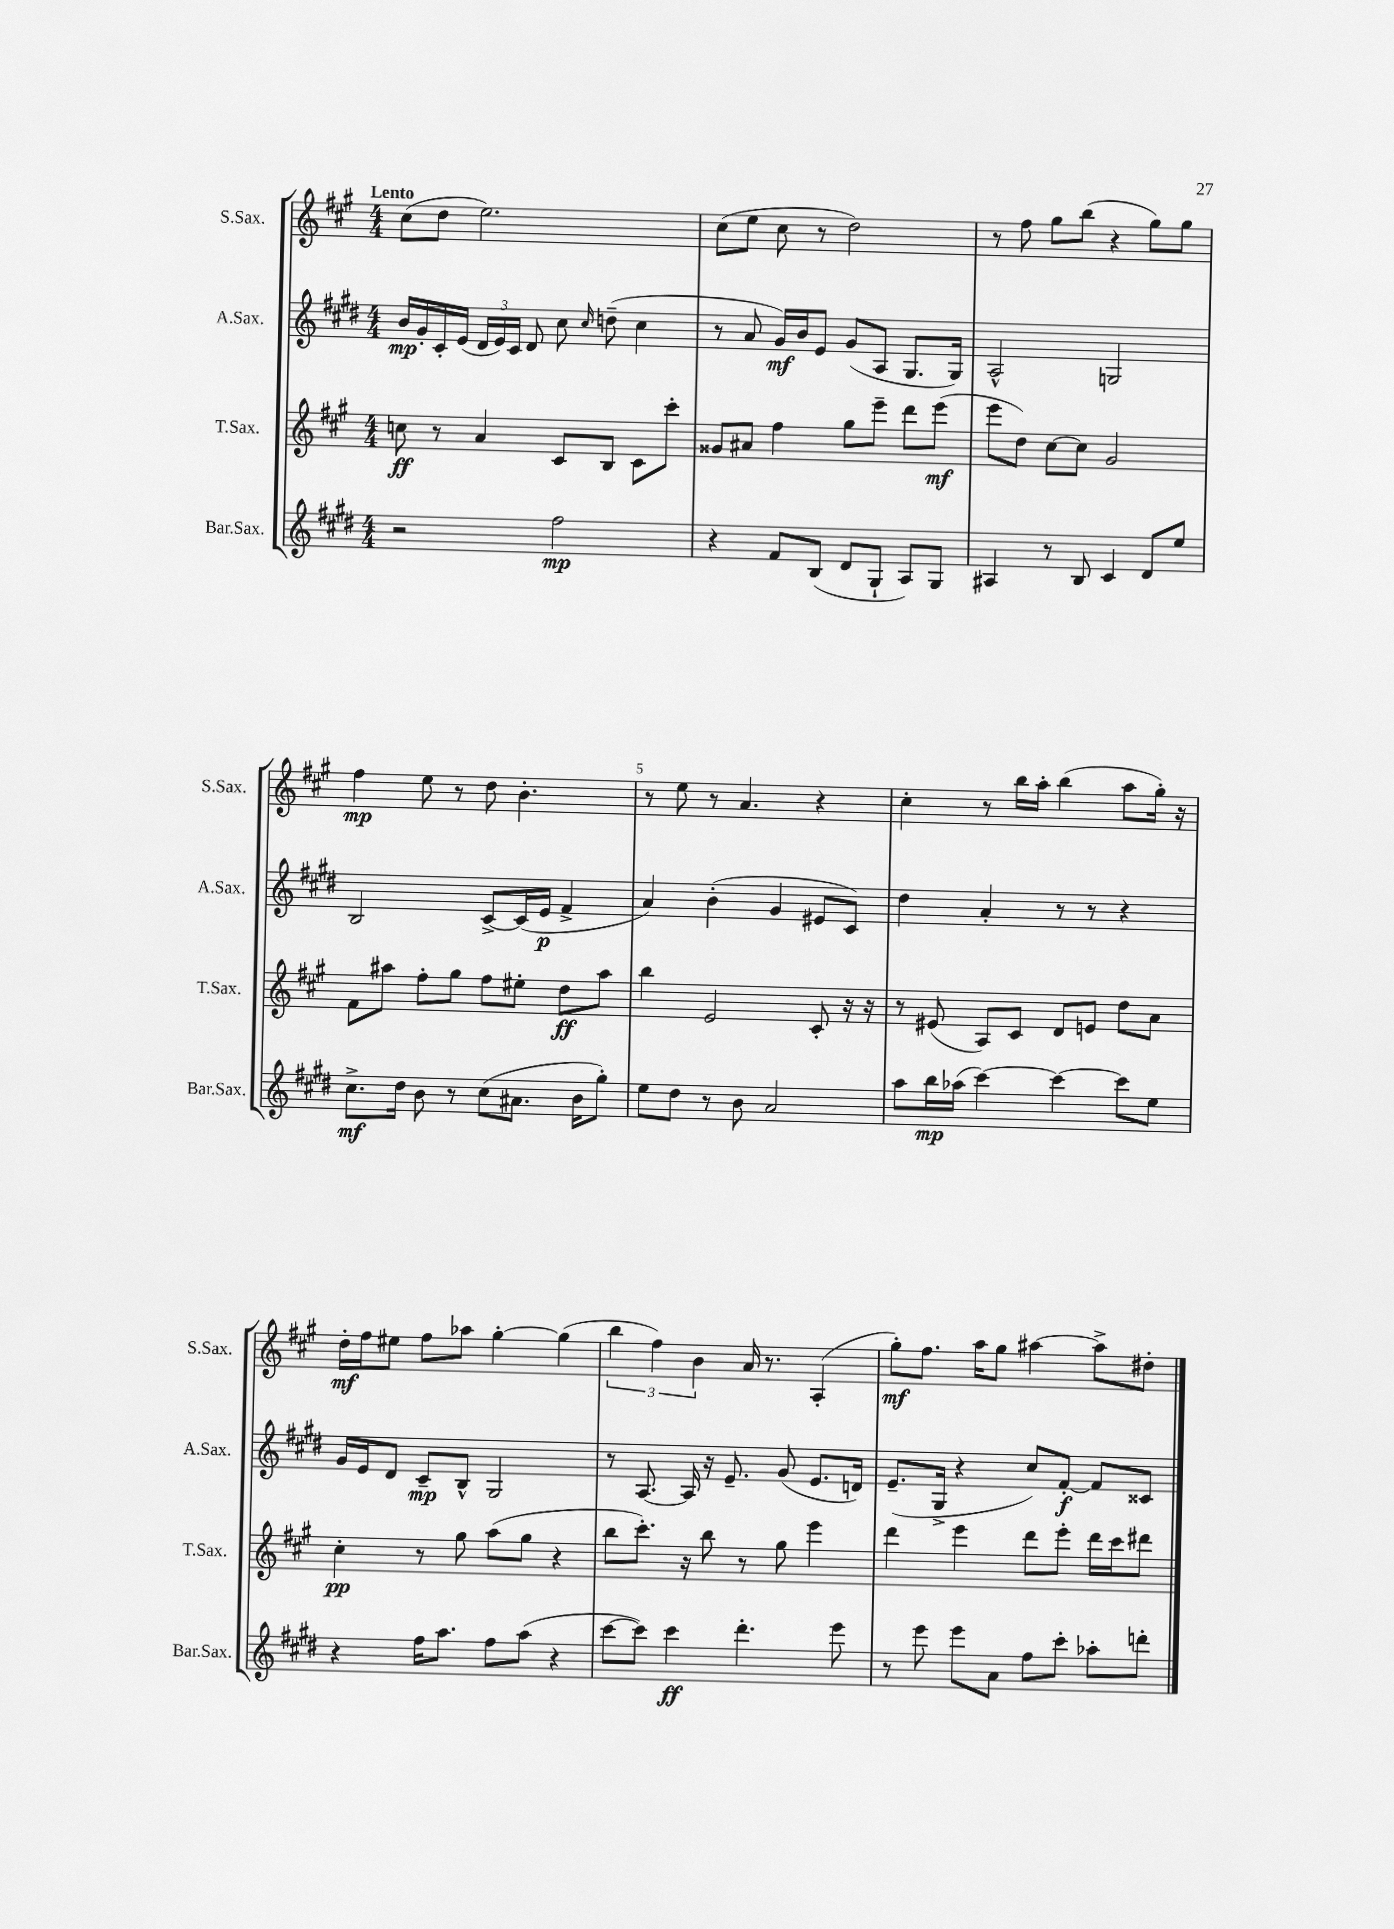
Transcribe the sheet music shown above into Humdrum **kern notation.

**kern	**dynam	**kern	**dynam	**kern	**dynam	**kern	**dynam
*part4	*part4	*part3	*part3	*part2	*part2	*part1	*part1
*staff4	*staff4	*staff3	*staff3	*staff2	*staff2	*staff1	*staff1
*I"Bar.Sax.	*	*I"T.Sax.	*	*I"A.Sax.	*	*I"S.Sax.	*
*I'Bar.Sax.	*	*I'T.Sax.	*	*I'A.Sax.	*	*I'S.Sax.	*
*clefG2	*	*clefG2	*	*clefG2	*	*clefG2	*
*k[f#c#g#d#]	*	*k[f#c#g#]	*	*k[f#c#g#d#]	*	*k[f#c#g#]	*
*M4/4	*	*M4/4	*	*M4/4	*	*M4/4	*
=1	=1	=1	=1	=1	=1	=1	=1
!	!	!	!	!	!	!LO:TX:a:B:t=Lento	!
2r	.	8ccn\	ff	16b/LL	mp	(8cc#\L	.
.	.	.	.	16g#'/	.	.	.
.	.	8r	.	16c#'/	.	8dd\J	.
.	.	.	.	(16e/JJ	.	.	.
.	.	4a/	.	24d#/LL	.	2.ee\)	.
.	.	.	.	24e/)	.	.	.
.	.	.	.	24c#/JJ	.	.	.
.	.	.	.	8d#/	.	.	.
2ff#\	mp	8c#/L	.	8cc#\	.	.	.
.	.	.	.	16qqcc#/	.	.	.
.	.	8B/J	.	(8ddn~\	.	.	.
.	.	8c#\L	.	4cc#\	.	.	.
.	.	8ccc#'\J	.	.	.	.	.
=2	=2	=2	=2	=2	=2	=2	=2
4r	.	8g##X/L	.	8r	.	(8cc#\L	.
.	.	8a#X/J	.	8a/	.	8ee\J	.
8f#/L	.	4ff#\	.	16g#/LL)	mf	8cc#\	.
.	.	.	.	16b/J	.	.	.
(8B/J	.	.	.	8e/J	.	8r	.
8d#/L	.	8gg#\L	.	(8g#/L	.	2dd\)	.
8G#`/J	.	8eee~\J	.	8A/J	.	.	.
8A/L)	.	8ddd\L	.	8.G#/L	.	.	.
8G#/J	.	(8eee\J	mf	.	.	.	.
.	.	.	.	16G#/Jk)	.	.	.
=3	=3	=3	=3	=3	=3	=3	=3
4A#X/	.	8eee\L	.	2A^^/	.	8r	.
.	.	8dd\J)	.	.	.	8ff#\	.
8r	.	[8cc#\L	.	.	.	8gg#\L	.
8B/	.	8cc#\J]	.	.	.	(8bb\J	.
4c#/	.	2g#/	.	2Gn/	.	4r	.
8d#/L	.	.	.	.	.	8gg#\L)	.
8ee/J	.	.	.	.	.	8gg#\J	.
!!LO:LB:g=z
=4	=4	=4	=4	=4	=4	=4	=4
8.cc#^\L	mf	8f#\L	.	2B/	.	4ff#\	mp
.	.	8aa#X\J	.	.	.	.	.
16dd#\Jk	.	.	.	.	.	.	.
8b\	.	8ff#'\L	.	.	.	8ee\	.
8r	.	8gg#\J	.	.	.	8r	.
(8cc#\L	.	8ff#\L	.	[8c#^/L	.	8dd\	.
8.a#X\J	.	8ee#X'\J	.	(16c#/L]	.	4.b'\	.
.	.	.	.	16e/JJ	p	.	.
.	.	8dd\L	ff	4f#^/	.	.	.
16b\KL	.	.	.	.	.	.	.
8gg#'\J)	.	8aa#\J	.	.	.	.	.
=5	=5	=5	=5	=5	=5	=5	=5
8ee\L	.	4bb\	.	4a/)	.	8r	.
8dd#\J	.	.	.	.	.	8ee\	.
8r	.	2e/	.	(4b'\	.	8r	.
8b\	.	.	.	.	.	4.a/	.
2a/	.	.	.	4g#/	.	.	.
.	.	8c#'/	.	8e#X/L	.	4r	.
.	.	16r	.	8c#/J)	.	.	.
.	.	16r	.	.	.	.	.
=6	=6	=6	=6	=6	=6	=6	=6
8aa\L	.	8r	.	4dd#\	.	4cc#'\	.
16bb\L	mp	(8e#X/	.	.	.	.	.
(16aa-X\JJ	.	.	.	.	.	.	.
[4ccc#\)	.	8A/L)	.	4a'/	.	8r	.
.	.	8c#/J	.	.	.	16bb\LL	.
.	.	.	.	.	.	16aa'\JJ	.
4ccc#\_	.	8d/L	.	8r	.	(4bb\	.
.	.	8en/J	.	8r	.	.	.
8ccc#\L]	.	8dd\L	.	4r	.	8aa\L	.
8ee\J	.	8a\J	.	.	.	16gg#'\Jk)	.
.	.	.	.	.	.	16r	.
!!LO:LB:g=z
=7	=7	=7	=7	=7	=7	=7	=7
4r	.	4cc#'\	pp	16g#/LL	.	16dd'\LL	mf
.	.	.	.	16e/J	.	16ff#\J	.
.	.	.	.	8d#/J	.	8ee#X\J	.
16ff#\KL	.	8r	.	8c#~/L	mp	8ff#\L	.
8.aa\J	.	.	.	.	.	.	.
.	.	8gg#\	.	8B^^/J	.	8aa-X\J	.
8ff#\L	.	(8aa\L	.	2G#/	.	[4gg#'\	.
(8aa\J	.	8gg#\J	.	.	.	.	.
4r	.	4r	.	.	.	(4gg#\]	.
=8	=8	=8	=8	=8	=8	=8	=8
[8ccc#\L	.	8bb\L	.	8r	.	6bb\	.
8ccc#\J])	.	8.ccc#'\J)	.	[8.A/	.	.	.
.	.	.	.	.	.	6ff#\)	.
4ccc#\	ff	.	.	.	.	.	.
.	.	16r	.	16A/]	.	.	.
.	.	.	.	.	.	6b\	.
.	.	8bb\	.	16r	.	.	.
.	.	.	.	8.e~/	.	.	.
4.ddd#'\	.	8r	.	.	.	16a/	.
.	.	.	.	.	.	8.r	.
.	.	8gg#\	.	(8g#/	.	.	.
.	.	4eee\	.	8.e/L	.	(4A'/	.
8eee\	.	.	.	.	.	.	.
.	.	.	.	16dn/Jk)	.	.	.
=9	=9	=9	=9	=9	=9	=9	=9
8r	.	4ddd\	.	(8.e~/L	.	8gg#'\L)	mf
8eee\	.	.	.	.	.	8.ff#\J	.
.	.	.	.	16G#^/Jk	.	.	.
8eee\L	.	4eee\	.	4r	.	.	.
.	.	.	.	.	.	16aa\KL	.
8a\J	.	.	.	.	.	8gg#\J	.
8ff#\L	.	8ddd\L	.	8cc#/L)	.	[4aa#X\	.
8ccc#'\J	.	8eee'\J	.	[8f#'/J	f	.	.
8aa-X'\L	.	16ddd\LL	.	8f#/L]	.	8aa#^\L]	.
.	.	16ccc#\J	.	.	.	.	.
8dddn'\J	.	8ddd#X\J	.	8c##X/J	.	8dd#X'\J	.
==	==	==	==	==	==	==	==
*-	*-	*-	*-	*-	*-	*-	*-
